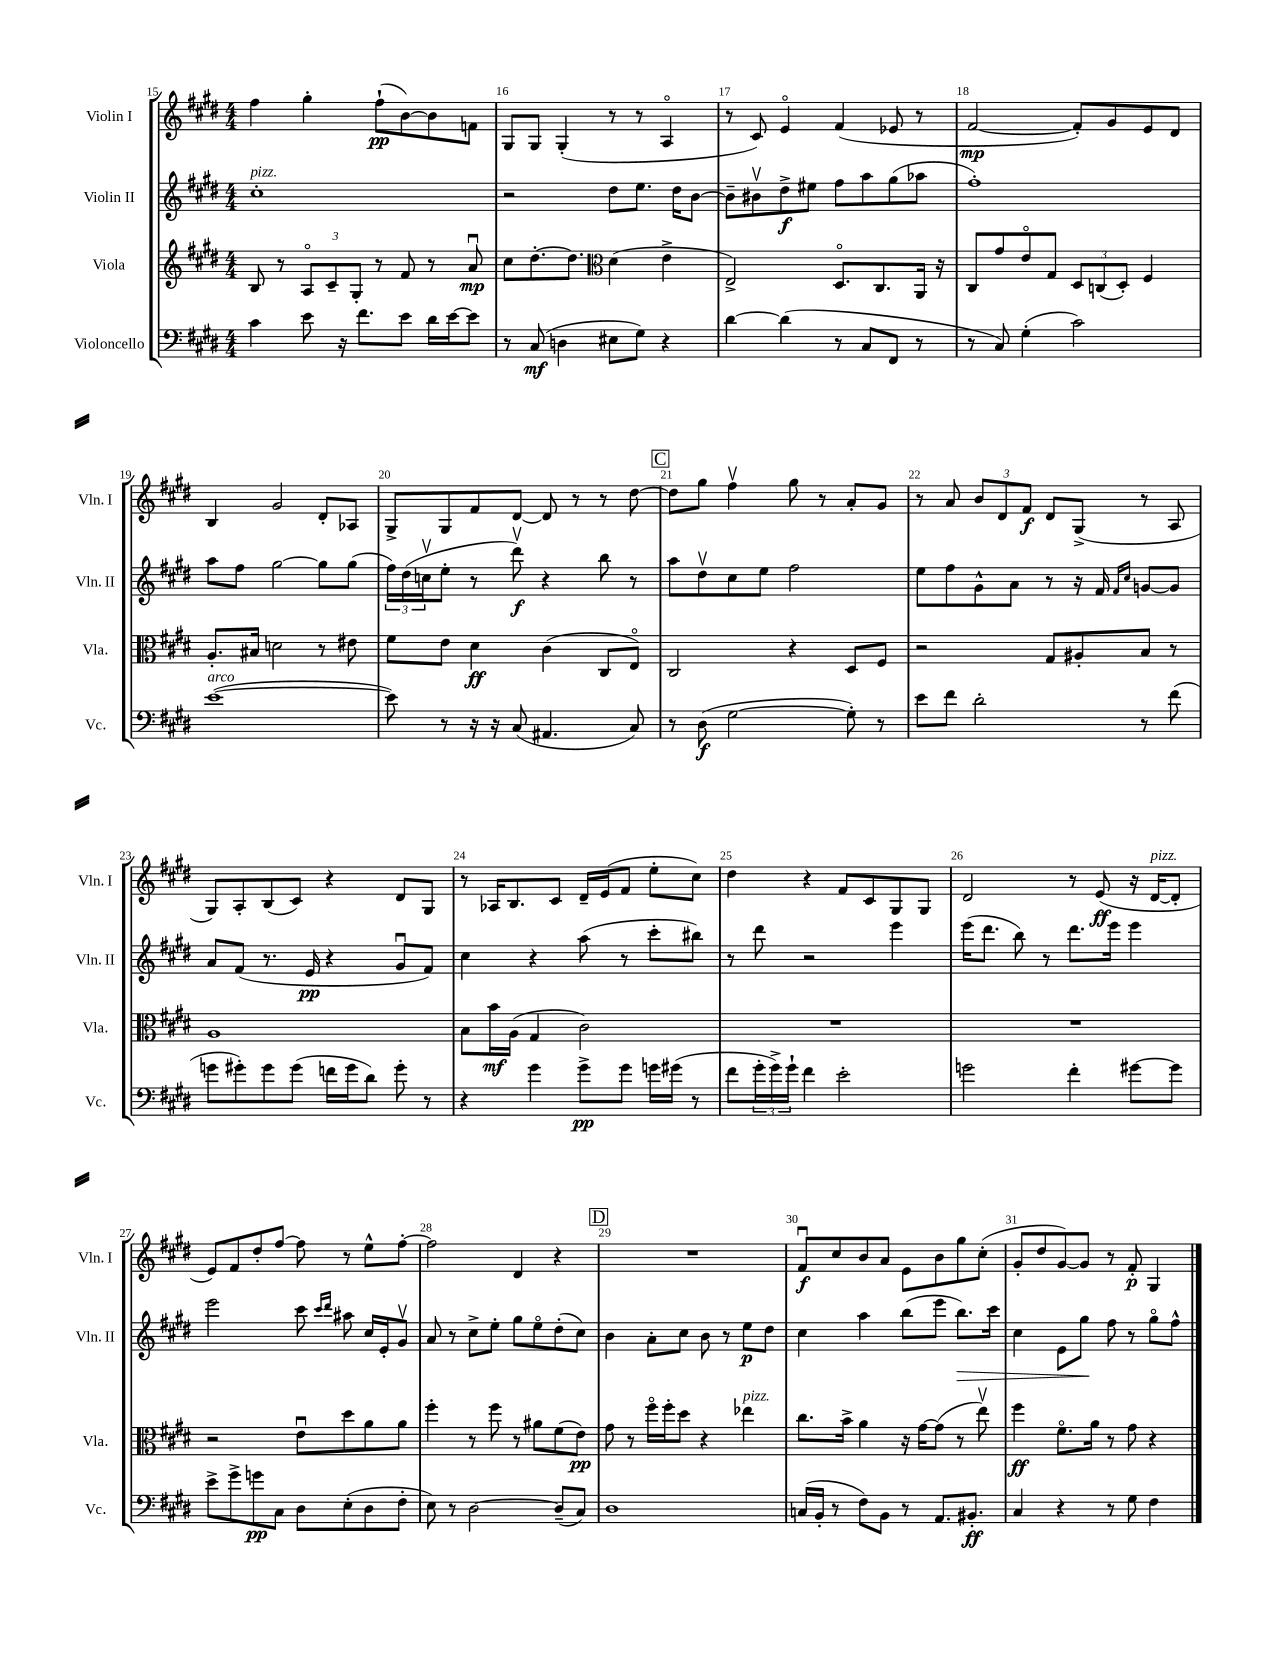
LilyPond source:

<<
\new StaffGroup <<
\new Staff = "s0" \with { instrumentName = "Violin I" shortInstrumentName = "Vln. I" } {
    \clef treble \key e \major \numericTimeSignature \time 4/4
    fis''4 gis''4-. fis''8-!\pp( b'8~) b'8 f'8 |
    gis8 gis8 gis4-.( r8 r8 a4\flageolet |
    r8 cis'8) e'4\flageolet fis'4( ees'8 r8 |
    fis'2~\mp fis'8-.) gis'8 e'8 dis'8 |
    b4 gis'2 dis'8-. aes8 |
    gis8-> gis8 fis'8 dis'8~ dis'8 r8 r8 dis''8~ |
    \mark \markup { \box "C" } dis''8 gis''8 fis''4\upbow gis''8 r8 a'8-. gis'8 |
    r8 a'8 \tuplet 3/2 { b'8 dis'8 fis'8\f } dis'8 gis8->( r8 a8 |
    gis8) a8-. b8( cis'8) r4 dis'8 gis8 |
    r8 aes16 b8. cis'8 dis'16-- e'16( fis'8 e''8-. cis''8) |
    dis''4 r4 fis'8 cis'8 gis8 gis8 |
    dis'2 r8 e'8\ff( r16 dis'16~^\markup { \italic "pizz." } dis'8-. |
    e'8) fis'8 dis''8-. fis''8~ fis''8 r8 e''8-^ fis''8~-. |
    fis''2 dis'4 r4 |
    \mark \markup { \box "D" } R1 |
    fis'8\downbow\f cis''8 b'8 a'8 e'8 b'8 gis''8 cis''8-.( |
    gis'8-. dis''8 gis'8~) gis'8 r8 fis'8-.\p gis4 \bar "|." |
}
\new Staff = "s1" \with { instrumentName = "Violin II" shortInstrumentName = "Vln. II" } {
    \clef treble \key e \major \numericTimeSignature \time 4/4
    cis''1-.^\markup { \italic "pizz." } |
    r2 dis''8 e''8. dis''16 b'8~ |
    b'8-- bis'8\upbow dis''8->\f eis''8 fis''8 a''8 gis''8( aes''8 |
    fis''1-.) |
    a''8 fis''8 gis''2~ gis''8 gis''8( |
    \tuplet 3/2 { fis''16) dis''16( c''16\upbow } e''8-. r8 dis'''8\upbow\f) r4 b''8 r8 |
    \mark \markup { \box "C" } a''8 dis''8\upbow cis''8 e''8 fis''2 |
    e''8 fis''8 gis'8-^ a'8 r8 r16 fis'16 \grace { fis'16 cis''16 } g'8~ g'8 |
    a'8 fis'8( r8. e'16\pp r4 gis'8\downbow fis'8) |
    cis''4 r4 a''8( r8 cis'''8-. bis''8) |
    r8 dis'''8 r2 e'''4 |
    e'''16( dis'''8. b''8) r8 dis'''8. e'''16 e'''4 |
    e'''2 cis'''8 \grace { cis'''16 dis'''16 } ais''8 cis''16 e'16-. gis'8\upbow |
    a'8 r8 cis''8-> e''8-. gis''8 e''8\flageolet dis''8-.( cis''8) |
    \mark \markup { \box "D" } b'4 a'8-. cis''8 b'8 r8 e''8\p dis''8 |
    cis''4 a''4 b''8( e'''8 b''8.\>) cis'''16 |
    cis''4 e'8 gis''8\! fis''8 r8 gis''8\flageolet fis''8-^ \bar "|." |
}
\new Staff = "s2" \with { instrumentName = "Viola" shortInstrumentName = "Vla." } {
    \clef treble \key e \major \numericTimeSignature \time 4/4
    b8 r8 \tuplet 3/2 { a8\flageolet cis'8-- gis8-. } r8 fis'8 r8 a'8\downbow\mp |
    cis''8 dis''8.~-. dis''8. \clef alto dis'4( e'4-> |
    e2->) dis8.\flageolet cis8. a,16 r16 |
    cis8 gis'8 e'8\flageolet gis8 \tuplet 3/2 { dis8 c8( dis8-.) } fis4 |
    a8.-. bis16 d'2 r8 eis'8 |
    fis'8 e'8 dis'4\ff cis'4( cis8 e8\flageolet) |
    \mark \markup { \box "C" } cis2 r4 dis8 fis8 |
    r2 gis8 ais8-. b8 r8 |
    a1 |
    b8 b'16\mf a16( gis4 cis'2) |
    R1 |
    R1 |
    r2 e'8\downbow dis''8 a'8 a'8 |
    fis''4-. r8 fis''8 r8 ais'8 fis'8( e'8\pp) |
    \mark \markup { \box "D" } gis'8 r8 fis''16\flageolet fis''16-. dis''8 r4 ees''4^\markup { \italic "pizz." } |
    cis''8. b'16-> a'4 r16 gis'16~ gis'8( r8 e''8\upbow) |
    fis''4\ff fis'8.\flageolet a'16 r8 gis'8 r4 \bar "|." |
}
\new Staff = "s3" \with { instrumentName = "Violoncello" shortInstrumentName = "Vc." } {
    \clef bass \key e \major \numericTimeSignature \time 4/4
    cis'4 e'8 r16 fis'8. e'8 dis'16 e'16~ e'8 |
    r8 cis8\mf( d4 eis8 gis8) r4 |
    dis'4~ dis'4( r8 cis8 fis,8 r8 |
    r8 cis8) gis4-.( cis'2) |
    e'1~^\markup { \italic "arco" }( |
    e'8) r8 r16 r16 cis8( ais,4. cis8) |
    \mark \markup { \box "C" } r8 dis8\f( gis2~ gis8-.) r8 |
    e'8 fis'8 dis'2-. r8 fis'8( |
    g'8 gis'8-.) gis'8 gis'8( f'16 gis'16 dis'8) gis'8-. r8 |
    r4 gis'4 gis'8->\pp gis'8 g'16 gis'16( r8 |
    fis'8 \tuplet 3/2 { gis'16-. gis'16->) gis'16-! } fis'4 e'2-. |
    g'2 fis'4-. gis'8~ gis'8 |
    e'8-> gis'8-> g'8\pp cis8 dis8 e8-.( dis8 fis8-. |
    e8) r8 dis2~ dis8--( cis8) |
    \mark \markup { \box "D" } dis1 |
    c16( b,16-. r8 fis8) b,8 r8 a,8. bis,8.-.\ff |
    cis4 r4 r8 gis8 fis4 \bar "|." |
}
>>
>>
\layout { \context { \Score currentBarNumber = #15 \override BarNumber.break-visibility = ##(#f #t #t) barNumberVisibility = #all-bar-numbers-visible } }
